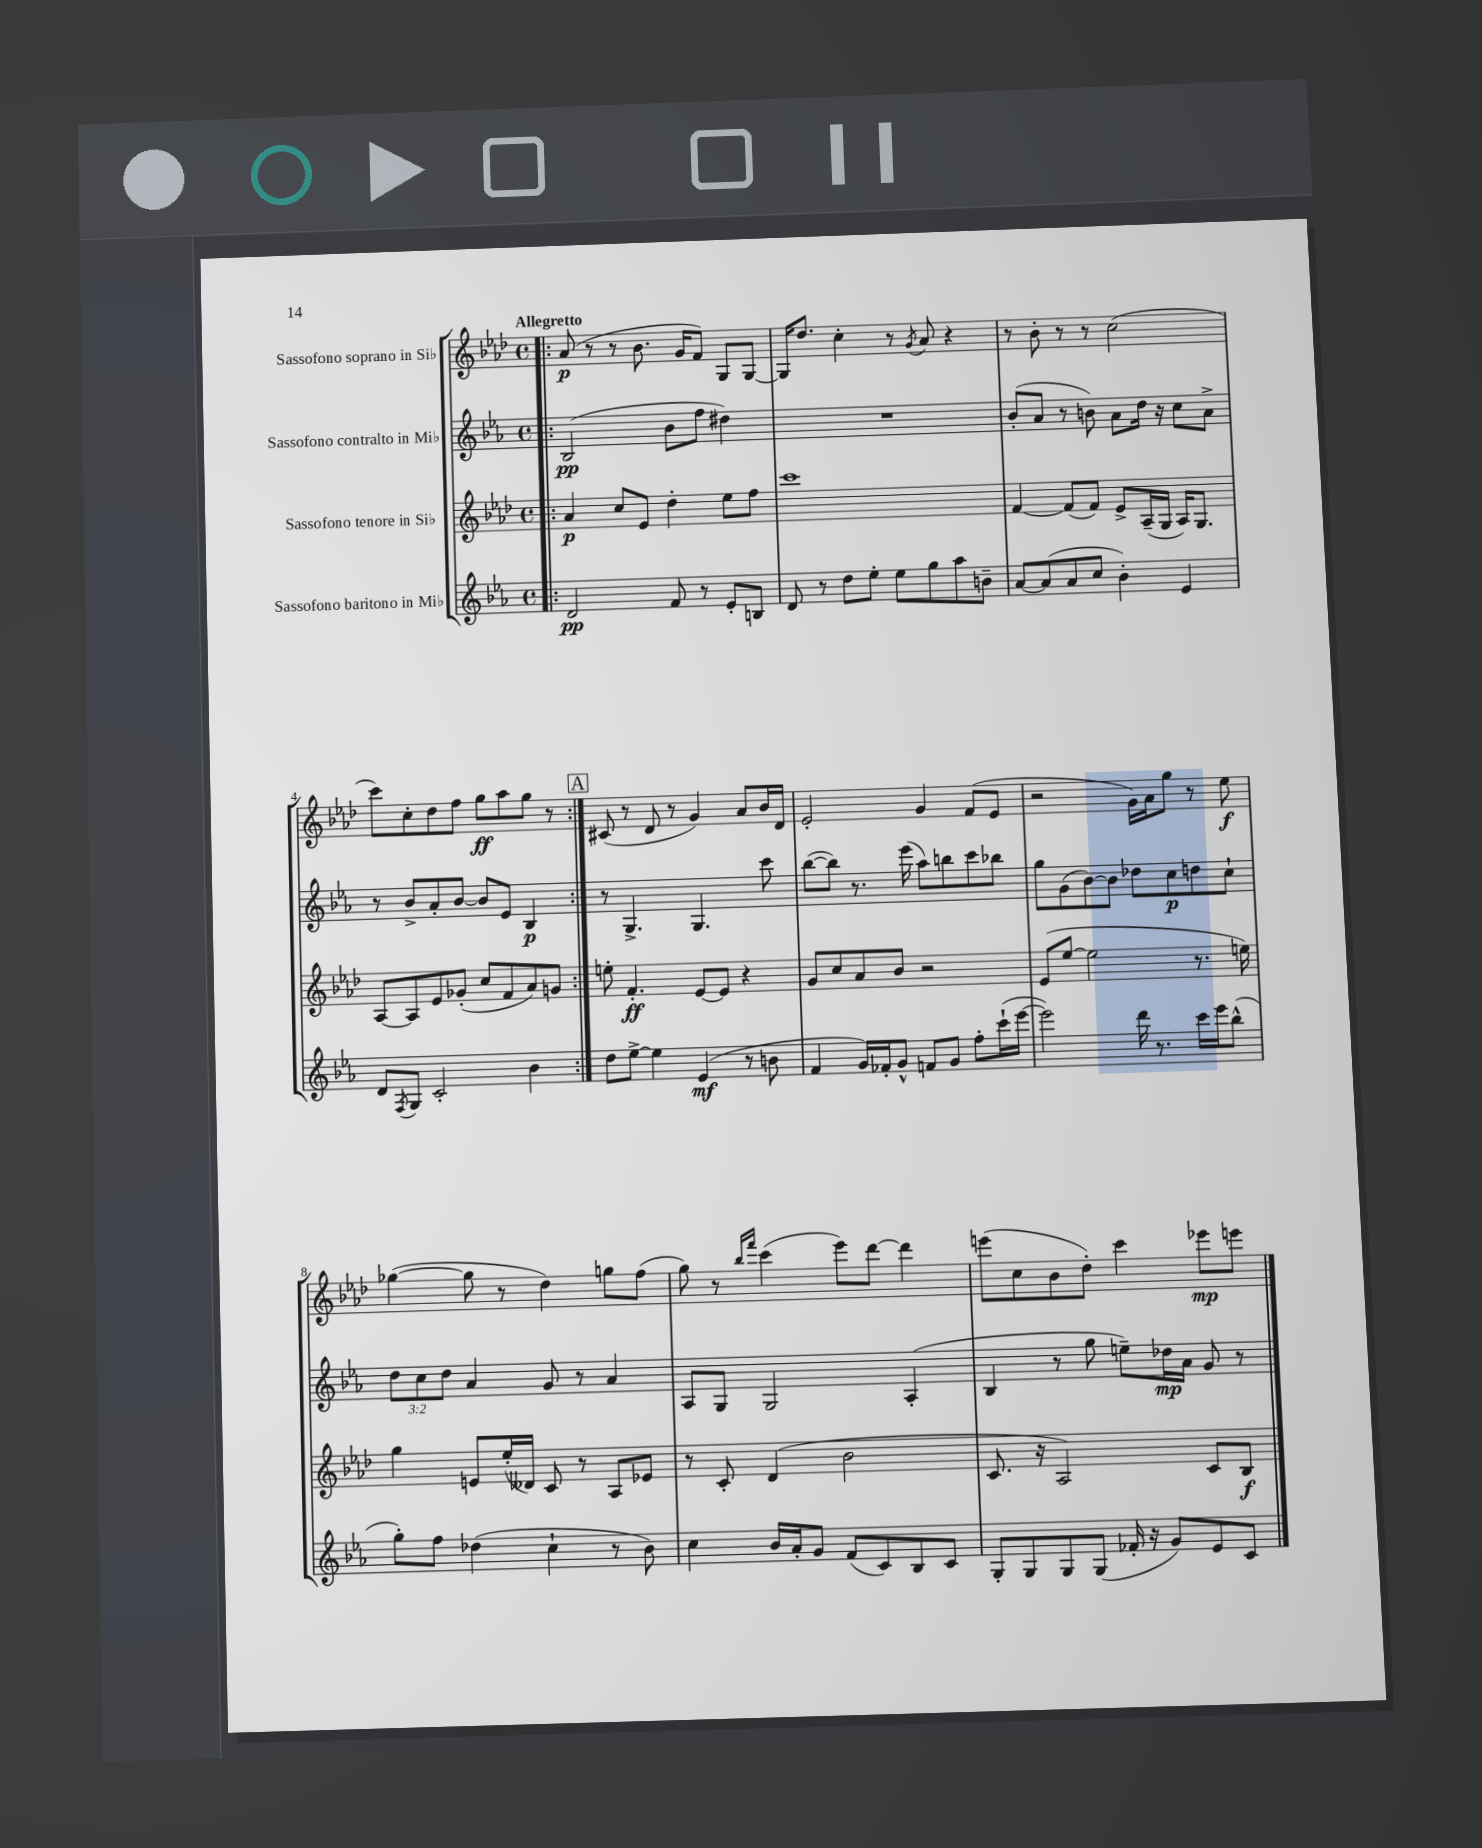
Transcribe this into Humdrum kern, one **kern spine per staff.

**kern	**dynam	**kern	**dynam	**kern	**dynam	**kern	**dynam
*part4	*part4	*part3	*part3	*part2	*part2	*part1	*part1
*staff4	*staff4	*staff3	*staff3	*staff2	*staff2	*staff1	*staff1
*I"Sassofono baritono in Mi♭	*	*I"Sassofono tenore in Si♭	*	*I"Sassofono contralto in Mi♭	*	*I"Sassofono soprano in Si♭	*
*clefG2	*	*clefG2	*	*clefG2	*	*clefG2	*
*k[b-e-a-]	*	*k[b-e-a-d-]	*	*k[b-e-a-]	*	*k[b-e-a-d-]	*
*M4/4	*	*M4/4	*	*M4/4	*	*M4/4	*
*met(c)	*	*met(c)	*	*met(c)	*	*met(c)	*
=1!|:	=1!|:	=1!|:	=1!|:	=1!|:	=1!|:	=1!|:	=1!|:
!	!	!	!	!	!	!LO:TX:a:B:t=Allegretto	!
2d/	pp	4a-/	p	(2B-/	pp	(8a-/	p
.	.	.	.	.	.	8r	.
.	.	8cc/L	.	.	.	8r	.
.	.	8e-/J	.	.	.	8.b-\	.
8f/	.	4dd-'\	.	8b-\L	.	.	.
.	.	.	.	.	.	16g/KL	.
8r	.	.	.	8ff\J	.	8f/J)	.
8e-'/L	.	8ee-\L	.	4dd#X\)	.	8G/L	.
8Bn/J	.	8ff\J	.	.	.	[8G/J	.
=2	=2	=2	=2	=2	=2	=2	=2
8d/	.	1ccc	.	1r	.	16G/KL]	.
.	.	.	.	.	.	8.dd-/J	.
8r	.	.	.	.	.	.	.
8dd\L	.	.	.	.	.	4cc'\	.
8ee-'\J	.	.	.	.	.	.	.
8ee-\L	.	.	.	.	.	8r	.
.	.	.	.	.	.	8qg/	.
8gg\	.	.	.	.	.	8a-/	.
8aa-\	.	.	.	.	.	4r	.
8bn~\J	.	.	.	.	.	.	.
=3	=3	=3	=3	=3	=3	=3	=3
[8a-/L	.	[4f/	.	(8b-'/L	.	8r	.
(8a-/]	.	.	.	8a-/J	.	8b-'\	.
8a-/	.	(8f/L]	.	8r	.	8r	.
8cc/J	.	8f/J)	.	8bn\)	.	8r	.
4b-'\)	.	8e-^/L	.	8a-\L	.	(2cc\	.
.	.	(16A-~/L	.	16dd\Jk	.	.	.
.	.	16G/JJ	.	16r	.	.	.
4e-/	.	16A-/KL)	.	8cc\L	.	.	.
.	.	8.G/J	.	.	.	.	.
.	.	.	.	8a-^\J	.	.	.
!!LO:LB:g=z
=4	=4	=4	=4	=4	=4	=4	=4
8d/L	.	[8A-/L	.	8r	.	8ccc\L)	.
8qF/	.	.	.	.	.	.	.
8G/J	.	8A-/]	.	8b-^/L	.	8cc'\	.
2c'/	.	8e-/	.	8a-'/	.	8dd-\	.
.	.	(8g-X'/J	.	[8b-/J	.	8ff\J	.
.	.	8cc/L	.	8b-/L]	.	8gg\L	ff
.	.	8f/	.	8e-/J	.	8aa-\	.
4b-\	.	8a-/)	.	4B-/	p	8gg\J	.
.	.	8gn/J	.	.	.	8r	.
!!LO:REH:place=s1:t=A
=5:|!	=5:|!	=5:|!	=5:|!	=5:|!	=5:|!	=5:|!	=5:|!
8dd\L	.	8een'\	.	8r	.	(8c#X/	.
[8ee-^\J	.	4.f'/	ff	4.G^/	.	8r	.
4ee-\]	.	.	.	.	.	8d-/	.
.	.	.	.	.	.	8r	.
(4e-/	mf	[8e-/L	.	4.G/	.	4g/)	.
.	.	8e-/J]	.	.	.	.	.
8r	.	4r	.	.	.	8a-/L	.
8bn\	.	.	.	8ccc\	.	16b-/L	.
.	.	.	.	.	.	16d-/JJ	.
=6	=6	=6	=6	=6	=6	=6	=6
4f/	.	8g/L	.	([8bb-\L	.	2e-'/	.
.	.	8cc/	.	8bb-\J])	.	.	.
16g/LL)	.	8a-/	.	8.r	.	.	.
16f-X'/J	.	.	.	.	.	.	.
8g^^/J	.	8b-/J	.	.	.	.	.
.	.	.	.	(16eee-\	.	.	.
8fn/L	.	2r	.	8aa-\L)	.	4g/	.
8g/J	.	.	.	8bbn\	.	.	.
8ff'\L	.	.	.	8ccc\	.	(8f/L	.
(16ccc`\L	.	.	.	8bb-X\J	.	8e-/J	.
[16eee-\JJ	.	.	.	.	.	.	.
=7	=7	=7	=7	=7	=7	=7	=7
2eee-\])	.	(8e-/L	.	8gg\L	.	2r	.
.	.	[8ee-/J	.	(8g\	.	.	.
.	.	2ee-\]	.	[8b-\)	.	.	.
.	.	.	.	8b-\J]	.	.	.
16ddd\	.	.	.	8dd-X\L	.	16g\LL)	.
8.r	.	.	.	.	.	16a-\J	.
.	.	.	.	8cc\	p	8gg\J	.
16ccc\LL	.	8.r	.	8ddn\	.	8r	.
16eee-\J	.	.	.	.	.	.	.
(8bb-^^\J	.	.	.	8cc`\J	.	8ee-\	f
.	.	16een\)	.	.	.	.	.
!!LO:LB:g=z
=8	=8	=8	=8	=8	=8	=8	=8
8gg'\L)	.	4gg\	.	12dd\L	.	([4gg-X\	.
.	.	.	.	12cc\	.	.	.
8ff\J	.	.	.	.	.	.	.
.	.	.	.	12dd\J	.	.	.
(4dd-X\	.	8en/L	.	4a-/	.	8gg-\]	.
.	.	(16ee-'/L	.	.	.	8r	.
.	.	16d--X/JJ)	.	.	.	.	.
4cc`\	.	8c/	.	8g/	.	4dd-\)	.
.	.	8r	.	8r	.	.	.
8r	.	8A-/L	.	4a-/	.	8ggn\L	.
8b-\)	.	8e-X/J	.	.	.	(8ff\J	.
=9	=9	=9	=9	=9	=9	=9	=9
4cc\	.	8r	.	8A-/L	.	8gg\)	.
.	.	8c'/	.	8G/J	.	8r	.
.	.	.	.	.	.	16qqbb-/LL	.
.	.	.	.	.	.	16qqfff/JJ	.
16b-/LL	.	(4d-/	.	2G/	.	(4ccc\	.
16a-'/J	.	.	.	.	.	.	.
8g/J	.	.	.	.	.	.	.
(8f/L	.	2b-\	.	.	.	8eee-\L)	.
8c/)	.	.	.	.	.	[8ddd-\J	.
8B-/	.	.	.	(4A-'/	.	4ddd-\]	.
8c/J	.	.	.	.	.	.	.
=10	=10	=10	=10	=10	=10	=10	=10
8G'/L	.	8.c/	.	4B-/	.	(8eeen\L	.
8G/	.	.	.	.	.	8cc\	.
.	.	16r	.	.	.	.	.
8G/	.	2A-/)	.	8r	.	8b-\	.
(8G/J	.	.	.	8gg\	.	8dd-'\J)	.
16f-X'/	.	.	.	8een~\L)	.	4ccc\	.
16r	.	.	.	.	.	.	.
8g/L)	.	.	.	16dd-X\L	mp	.	.
.	.	.	.	16a-\JJ	.	.	.
8e-/	.	8c/L	.	8g/	.	8eee-X\L	mp
8c/J	.	8B-/J	f	8r	.	8eeen\J	.
==	==	==	==	==	==	==	==
*-	*-	*-	*-	*-	*-	*-	*-
